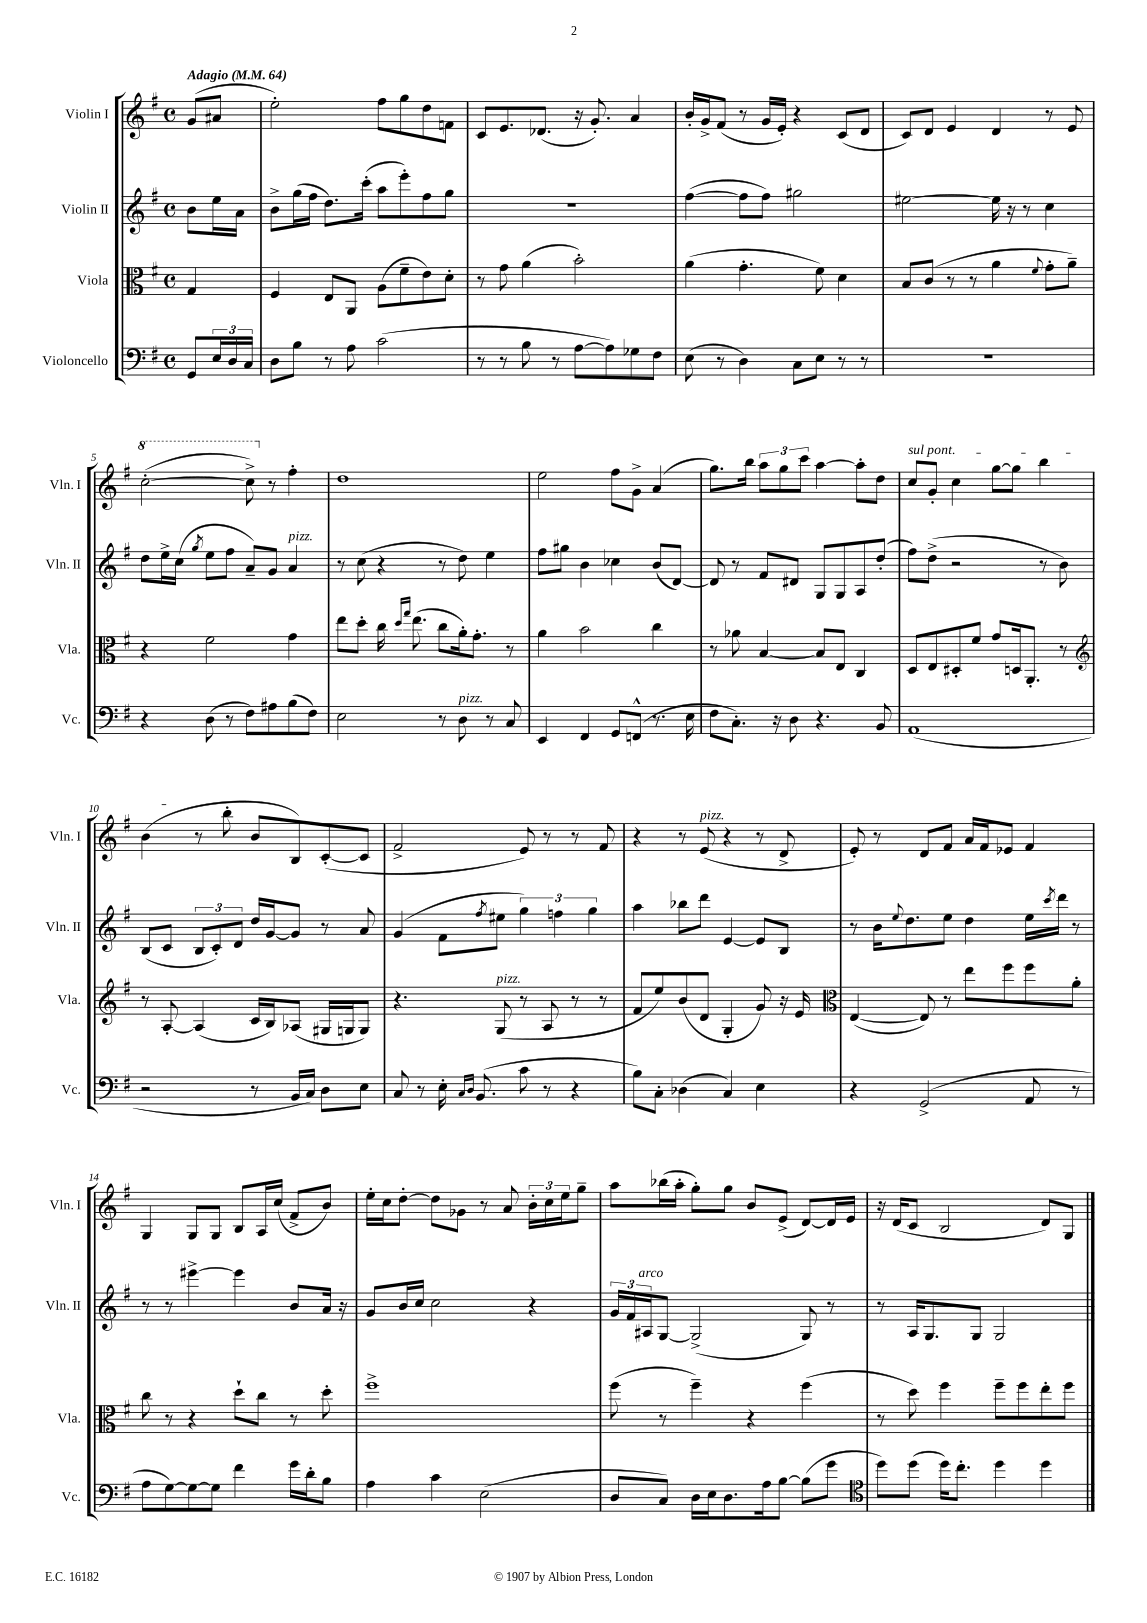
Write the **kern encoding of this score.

**kern	**kern	**kern	**kern
*staff4	*staff3	*staff2	*staff1
*clefF4	*clefC3	*clefG2	*clefG2
*k[f#]	*k[f#]	*k[f#]	*k[f#]
*M4/4	*M4/4	*M4/4	*M4/4
*met(c)	*met(c)	*met(c)	*met(c)
*MM64	*MM64	*MM64	*MM64
8GG/L	4G/	8b\L	(8g/L
24E/L	.	16ee\L	8a#/J
24D/	.	.	.
.	.	16a\JJ	.
24C/JJ	.	.	.
=	=	=	=
8D\L	4F#/	8b^\L	2ee'\)
8B\J	.	(16gg\L	.
.	.	16ff#\JJ	.
8r	8E/L	8.dd\L)	.
8A\	8AA/J	.	.
.	.	(16ccc'\Jk	.
(2c\	(8A\L	8aa\L	8ff#\L
.	8f#~\	8eee'\)	8gg\
.	8e\)	8ff#\	8dd\
.	8d'\J	8gg\J	8f\J
=	=	=	=
8r	8r	1r	8c/L
8r	8g\	.	8.e/
8B\	(4a\	.	.
.	.	.	(8.d-/J
8r	.	.	.
[8A\L	2b'\)	.	16r
.	.	.	8.g'/)
8A\])	.	.	.
8G-\	.	.	4a/
8F#\J	.	.	.
=	=	=	=
(8E\	(4a\	([4ff#\	16b'/LL
.	.	.	16g^/J
8r	.	.	(8f#/J
4D\)	4.g'\	8ff#\]L	8r
.	.	8ff#\J)	16g/LL
.	.	.	16e'/JJ)
8C\L	.	2gg#\	4r
8E\J	8f#\)	.	.
8r	4d\	.	(8c/L
8r	.	.	8d/J
=	=	=	=
1r	8B/L	[2ee#\	8c/L)
.	(8c/J	.	8d/J
.	8r	.	4e/
.	8r	.	.
.	4a\	16ee#\]	4d/
.	.	16r	.
.	.	8r	.
.	8qqf#/	.	.
.	8g'\L	4cc\	8r
.	8a~\J)	.	8e/
=	=	=	=
4r	4r	8dd\L	([2ccc'\
.	.	16ee^\L	.
.	.	(16cc\JJ	.
.	.	8qgg/	.
(8D\	2f#\	8ee\L	.
8r	.	8ff#\J	.
8F#\L)	.	8a~/L)	8ccc^\])
8A#\	.	8g/J	8r
(8B\	4g\	4a/	4ff#'\
8F#\J)	.	.	.
=	=	=	=
2E\	8ee\L	8r	1dd
.	8dd'\J	(8cc\	.
.	16cc\	4r	.
.	16qqdd/LL	.	.
.	16qqgg/JJ	.	.
.	(8.ee\	.	.
8r	8cc\L	8r	.
8D\	16a'\k)	8dd\)	.
.	8.g'\J	.	.
8r	.	4ee\	.
8C/	8r	.	.
=	=	=	=
4EE/	4a\	8ff#\L	2ee\
.	.	8gg#\J	.
4FF#/	2b\	4b\	.
8GG/L	.	4cc-\	8ff#\L
(8FF^^/J	.	.	8g^\J
8.r	4cc\	(8b/L	(4a/
.	.	[8d/J)	.
16E\	.	.	.
=	=	=	=
8F#\L	8r	8d/]	8.gg\L)
8.C'\J)	8a-\	8r	.
.	.	.	16bb\Jk
.	[4B/	8f#/L	12aa\L
16r	.	.	.
.	.	.	12gg\
8D\	.	8d#/J	.
.	.	.	12ccc\J
4.r	8B/]L	8G/L	[4aa\
.	8E/J	8G/	.
.	4C/	8A/	8aa'\]L
8BB/	.	(8dd'/J	8dd\J
=	=	=	=
(1AA	8D/L	8ff#\L)	8cc/L
.	8E/	(8dd^\J	8g'/J
.	8D#'/	2r	4cc\
.	8f#/J	.	.
.	8g/L	.	[8gg\L
.	16D/k	.	8gg\]J
.	8.AA'/J	.	.
.	.	8r	4bb\
.	8r	8b\)	.
=	=	=	=
*	*clefG2	*	*
2r	8r	(8B/L	(4b\
.	[8A'/	8c/J	.
.	(4A/]	12B/L	8r
.	.	12c'/)	.
.	.	.	8bb'\
.	.	12d/J	.
8r	16c/LL	16dd/LL	8b/L
.	16B/J)	[16g/J	.
16BB/LL	(8A-/J	8g/]J	8B/)
16C/JJ)	.	.	.
8D\L	16G#/LL	8r	([8c'/
.	16G/J	.	.
8E\J	8G/J)	8a/	8c/]J
=	=	=	=
8C/	4.r	(4g/	2f#^/
8r	.	.	.
16E'\	.	8f#\L	.
16qqC/LL	.	.	.
16qqD/JJ	.	.	.
(8.BB/	.	.	.
.	.	8qff#/	.
.	(8G/	8ee#\J	.
8c\	8r	6gg\)	8e/)
8r	8A/	.	8r
.	.	6ff\	.
4r	8r	.	8r
.	.	6gg\	.
.	8r	.	8f#/
=	=	=	=
8B\L)	8f#/L	4aa\	4r
8C'\J	8ee/)	.	.
(4D-\	(8b/	8bb-\L	8r
.	8d/J	8ddd\J	(8e/
4C/)	4G'/	[4e/	4r
4E\	8g/)	8e/]L	8r
.	16r	8B/J	8d^/
.	16e/	.	.
=	=	=	=
*	*clefC3	*	*
4r	([4E/	8r	8e'/)
.	.	16b\LK	8r
.	.	8qqee/	.
.	.	8.dd\	.
(2GG^/	8E/])	.	8d/L
.	8r	8ee\J	8f#/J
.	8ee\L	4dd\	16a/LL
.	.	.	16f#/J
.	8ff#\	.	8e-/J
8AA/	8ff#\	16ee\LL	4f#/
.	.	8qccc/	.
.	.	16ddd\JJ	.
8r	8a'\J	8r	.
=	=	=	=
8A\L	8cc\	8r	4G/
[8G\)	8r	8r	.
8G\_	4r	[4eee#^\	8G/L
8G\]J	.	.	8G/J
4f#\	8dd`\L	4eee#\]	8B/L
.	8cc\J	.	16A/L
.	.	.	(16cc/JJ
16g\LL	8r	8b/L	8f#^/L
16d'\J	.	.	.
8B\J	8dd'\	16a/Jk	8b/J)
.	.	16r	.
=	=	=	=
4A\	1ff#^	8g/L	16ee'\LL
.	.	.	16cc\J
.	.	16b/L	[8dd'\J
.	.	16cc/JJ	.
4c\	.	2cc\	8dd\]L
.	.	.	8g-\J
(2E\	.	.	8r
.	.	.	8a/
.	.	4r	24b'\LL
.	.	.	24cc\
.	.	.	24ee\J
.	.	.	8gg~\J
=	=	=	=
8D/L	(8ff#\	24g/LL	8aa\L
.	.	24f#/	.
.	.	24A#/J	.
8C/J)	8r	[8G/J	(16bb-\L
.	.	.	16aa'\JJ
16D\LL	4ff#~\)	(2G^/]	8gg'\L)
16E\J	.	.	.
8.D\	.	.	8gg\J
.	4r	.	8b/L
16A\k	.	.	.
[8B\J	.	.	(8e^/J
(8B\]L	(4ff#\	8G/)	[8d/L)
8g\J	.	8r	16d/]L
.	.	.	16e/JJ
=	=	=	=
*clefC4	*	*	*
8dd\L)	8r	8r	16r
.	.	.	(16d/LK
(8dd\J	8dd\)	16A/LK	8c/J
.	.	8.G/	.
16dd\LK)	4ff#\	.	2B/
8.cc'\J	.	.	.
.	.	8G/J	.
4dd\	8ff#~\L	2G/	.
.	8ff#\	.	.
4dd\	8ee'\	.	8d/L)
.	8ff#\J	.	8G/J
==	==	==	==
*-	*-	*-	*-
